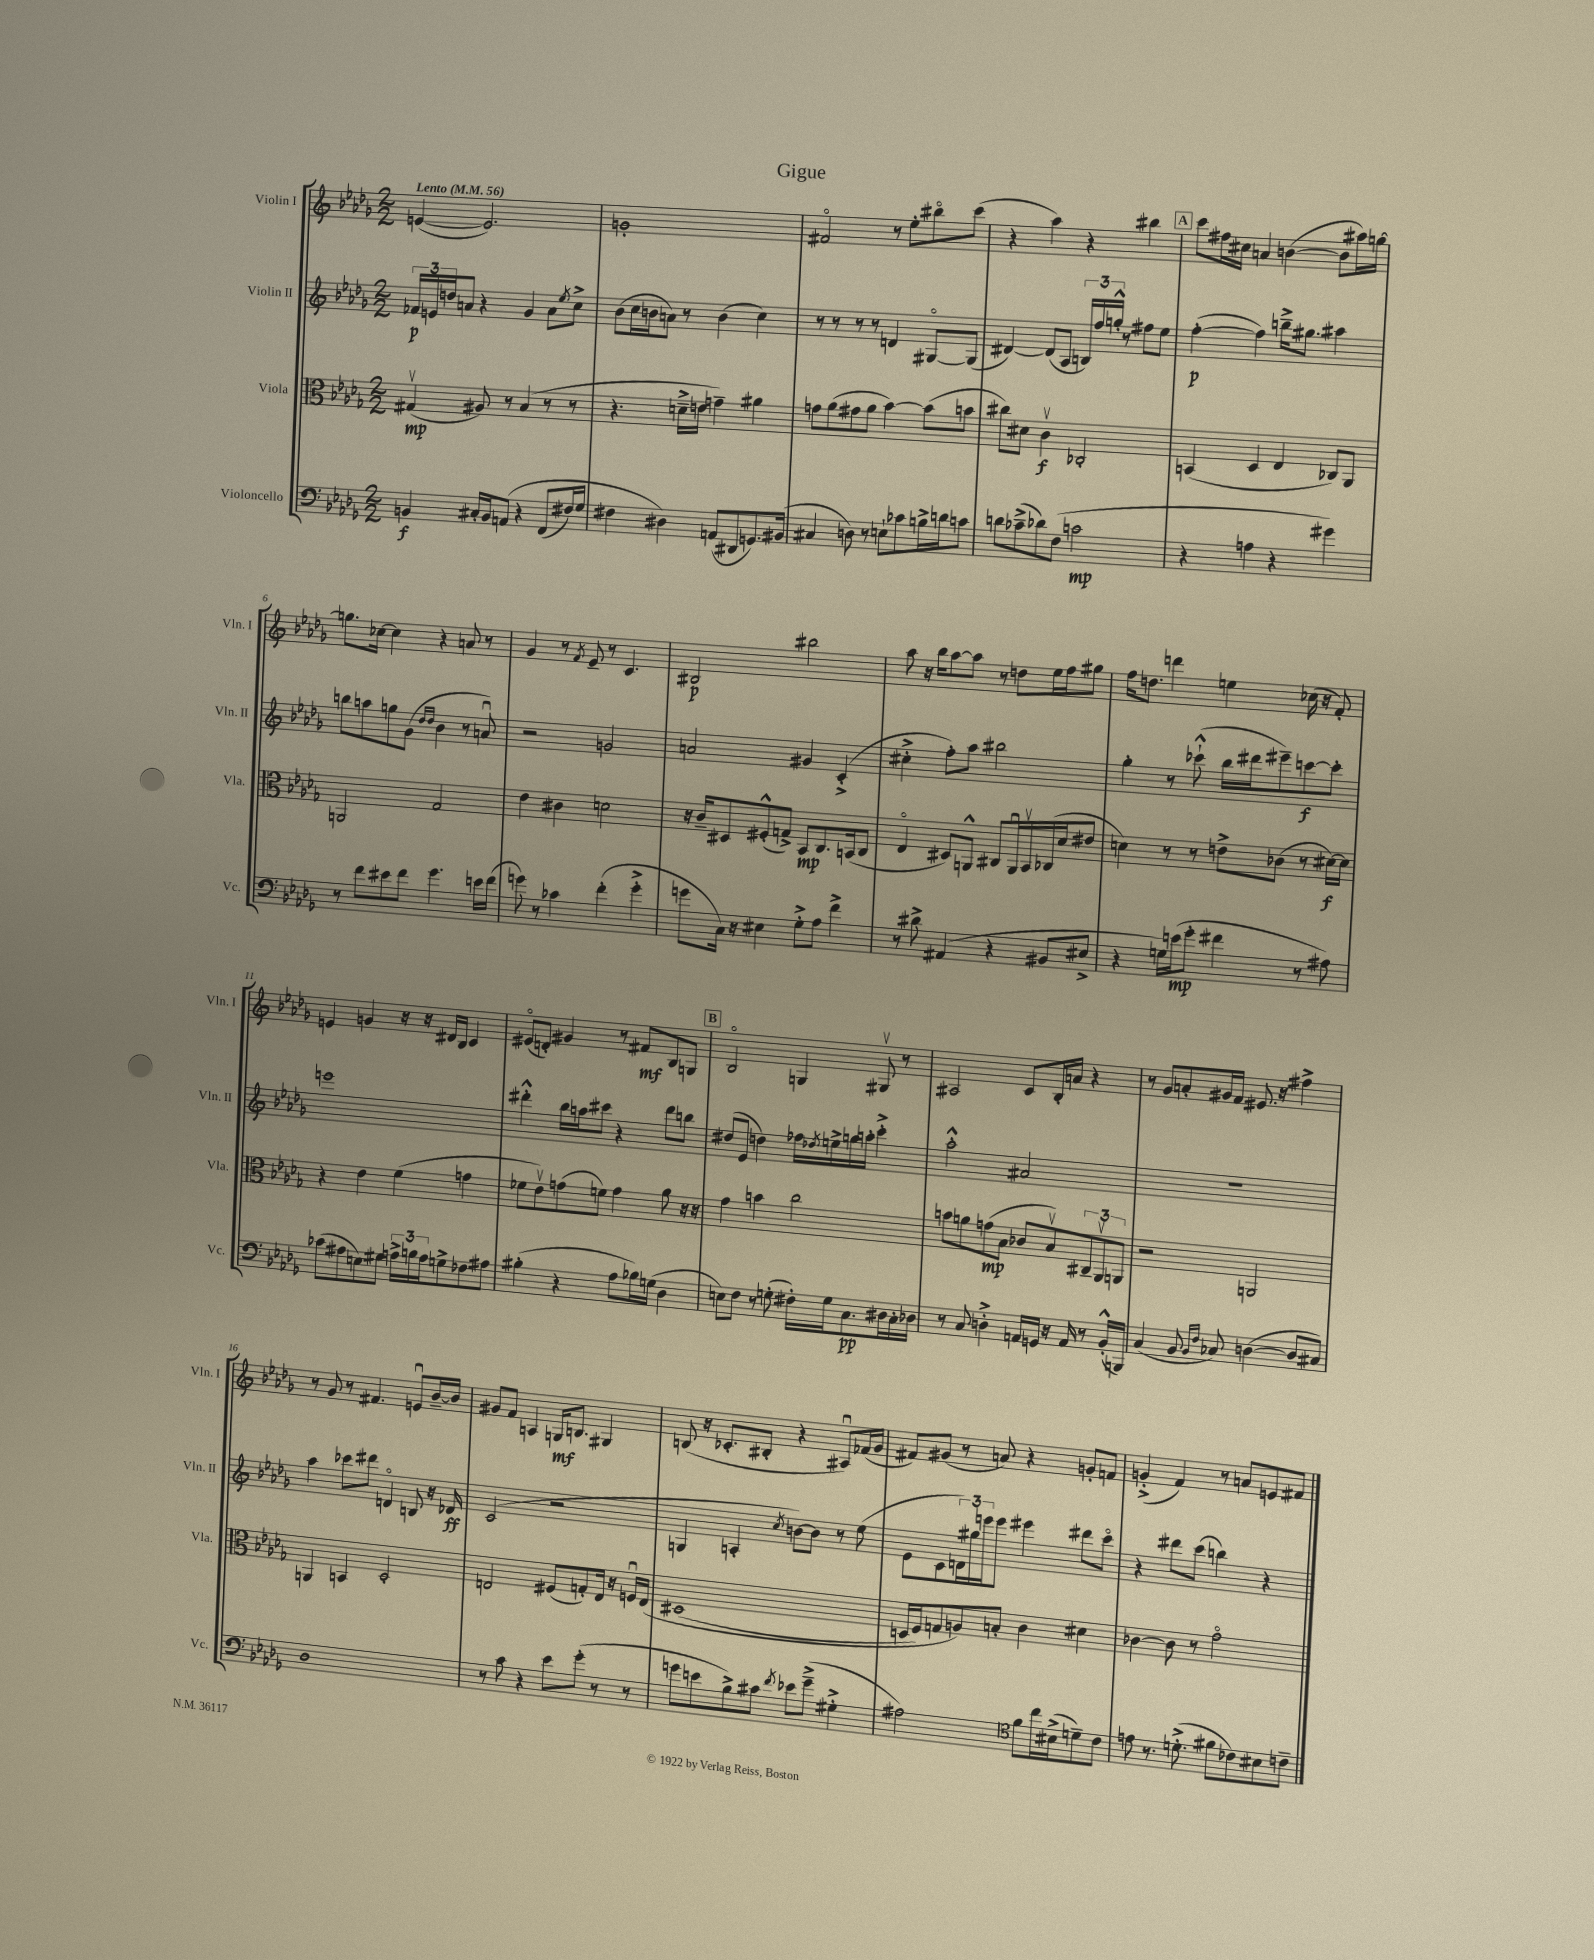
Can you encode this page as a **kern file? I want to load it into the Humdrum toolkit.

**kern	**dynam	**kern	**dynam	**kern	**dynam	**kern	**dynam
*part4	*part4	*part3	*part3	*part2	*part2	*part1	*part1
*staff4	*staff4	*staff3	*staff3	*staff2	*staff2	*staff1	*staff1
*I"Violoncello	*	*I"Viola	*	*I"Violin II	*	*I"Violin I	*
*I'Vc.	*	*I'Vla.	*	*I'Vln. II	*	*I'Vln. I	*
*clefF4	*	*clefC3	*	*clefG2	*	*clefG2	*
*k[b-e-a-d-g-]	*	*k[b-e-a-d-g-]	*	*k[b-e-a-d-g-]	*	*k[b-e-a-d-g-]	*
*M2/2	*	*M2/2	*	*M2/2	*	*M2/2	*
*MM56	*	*MM56	*	*MM56	*	*MM56	*
=1	=1	=1	=1	=1	=1	=1	=1
!	!	!	!	!	!	!LO:TX:a:B:t=Lento	!
4BBn/	f	(4G#Xv/	mp	24f-X/LL	p	([4en/	.
.	.	.	.	24en/	.	.	.
.	.	.	.	24ddn/J	.	.	.
.	.	.	.	8an/J	.	.	.
16C#X'/LL	.	8A#X/)	.	4r	.	2.e/])	.
16BB/J	.	.	.	.	.	.	.
(8AAn/J	.	8r	.	.	.	.	.
4r	.	(4B-/	.	4g-/	.	.	.
(8FF/L	.	8r	.	8a\L	.	.	.
.	.	.	.	8qee-/	.	.	.
16F#X/L)	.	8r	.	8cc^\J	.	.	.
16G-/JJ	.	.	.	.	.	.	.
=2	=2	=2	=2	=2	=2	=2	=2
4F#X\	.	4.r	.	(8b-\L	.	1gn'	.
.	.	.	.	16cc\L	.	.	.
.	.	.	.	16bn\J	.	.	.
4D#X\)	.	.	.	8an\J)	.	.	.
.	.	16dn~^\LL	.	8r	.	.	.
.	.	16en\JJ	.	.	.	.	.
(8AAn/L	.	4gn~\)	.	(4b\	.	.	.
8DD#X/	.	.	.	.	.	.	.
8.GGn/)	.	4a#X\	.	4cc\)	.	.	.
(16BB#X/Jk	.	.	.	.	.	.	.
=3	=3	=3	=3	=3	=3	=3	=3
4C#X/	.	8gn\L	.	8r	.	2f#X/	.
.	.	(8a-\	.	8r	.	.	.
8Dn\)	.	8g#X\	.	8r	.	.	.
8r	.	8a-\J	.	8r	.	.	.
8En`\L	.	[4b-\)	.	4dn/	.	8r	.
8c-X\	.	.	.	.	.	8ee-'\L	.
16Bn^\L	.	(8b-\L]	.	[8G#X/L	.	8bb#X\	.
16dn\J	.	.	.	.	.	.	.
8cn\J	.	8bn\J	.	(8G#/J]	.	(8ccc\J	.
=4	=4	=4	=4	=4	=4	=4	=4
8dn\L	.	8cc#X\L)	.	[4d#X/)	.	4r	.
(8c-X~^\	.	8d#X\J	.	.	.	.	.
8d-X\)	.	4cv\	f	(8d#/L]	.	4aa-\)	.
(8F\J	.	.	.	8A-/J	.	.	.
2cn\	mp	2C-X'/	.	24Bn/LL)	.	4r	.
.	.	.	.	24ff/	.	.	.
.	.	.	.	24ggn'^^/JJ	.	.	.
.	.	.	.	8r	.	.	.
.	.	.	.	8ff#X\L	.	4bb#X\	.
.	.	.	.	8ee-\J	.	.	.
!!LO:REH:place=s1:t=A
=5	=5	=5	=5	=5	=5	=5	=5
4r	.	(4BBn/	.	([4ff'\	p	8ccc\L	.
.	.	.	.	.	.	16ff#X\L	.
.	.	.	.	.	.	16cc#X\JJ	.
4An\	.	4D-/	.	4ff\])	.	4an/	.
4r	.	4E-/	.	16bbn~^\KL	.	([4bn\	.
.	.	.	.	8.gg#X\J	.	.	.
4g#X\)	.	8C-X/L)	.	4aa#X\	.	8b\L]	.
.	.	8AA-/J	.	.	.	16aa#X\L)	.
.	.	.	.	.	.	[16ggn\JJ	.
!!LO:LB:g=z
=6	=6	=6	=6	=6	=6	=6	=6
8r	.	2AAn/	.	8bbn\L	.	8.ggn\L]	.
8f\L	.	.	.	8aan\	.	.	.
.	.	.	.	.	.	[16cc-X\Jk	.
8e#X\	.	.	.	8ggn\	.	4cc-\]	.
8f\J	.	.	.	(8g-\J	.	.	.
.	.	.	.	16qqdd-/LL	.	.	.
.	.	.	.	16qqdd-/JJ	.	.	.
4.g-\	.	2G-/	.	4b-\	.	4r	.
.	.	.	.	8r	.	8an/	.
16en\LL	.	.	.	8anu/)	.	8r	.
(16f\JJ	.	.	.	.	.	.	.
=7	=7	=7	=7	=7	=7	=7	=7
8gn\)	.	4e-\	.	2r	.	4g-/	.
8r	.	.	.	.	.	.	.
4c-X\	.	4c#X\	.	.	.	8r	.
.	.	.	.	.	.	8qf/	.
.	.	.	.	.	.	8e-~/	.
(4f'\	.	2dn\	.	2gn/	.	8r	.
.	.	.	.	.	.	4.c/	.
4g'^\	.	.	.	.	.	.	.
=8	=8	=8	=8	=8	=8	=8	=8
8gn\L	.	16r	.	2an/	.	2B#X/	p
.	.	16c~/KL	.	.	.	.	.
16C\Jk)	.	8D#X/	.	.	.	.	.
16r	.	.	.	.	.	.	.
4E#X\	.	(8F#X'^^/	.	.	.	.	.
.	.	8Gn^/J)	.	.	.	.	.
8G-'^\L	.	8BB-/L	mp	4g#X/	.	2bb#X\	.
8A-\J	.	8.C/	.	.	.	.	.
4f^\	.	.	.	(4c'^/	.	.	.
.	.	(16BBn/k	.	.	.	.	.
.	.	8C/J	.	.	.	.	.
=9	=9	=9	=9	=9	=9	=9	=9
8r	.	4E-/	.	4cc#X'^\	.	8aa-\	.
8d#X^\	.	.	.	.	.	16r	.
.	.	.	.	.	.	16bb-\KL	.
(4AA#X/	.	8D#X/L)	.	8ff'\L)	.	[8aa-\	.
.	.	8AAn^^/J	.	8aa-\J	.	8aa-\J]	.
4r	.	8C#X/L	.	2bb#X\	.	8r	.
.	.	16AAu/L	.	.	.	8ddn\L	.
.	.	16BB-v/	.	.	.	.	.
8BB#X/L	.	(16C-X/	.	.	.	16ee-\L	.
.	.	16d-/J	.	.	.	16ff\J	.
8E#X^/J	.	8e#X/J	.	.	.	8gg#X\J	.
=10	=10	=10	=10	=10	=10	=10	=10
4r	.	4dn\)	.	4gg-'\	.	16ff\KL	.
.	.	.	.	.	.	8.ddn\J	.
16Gn\LL)	.	8r	.	8r	.	4dddn\	.
(16en\J	mp	.	.	.	.	.	.
8g-'\J	.	8r	.	(8ccc-X`^^\	.	.	.
4f#X\	.	8en^\L	.	16bb-\LL	.	4een\	.
.	.	.	.	16ddd#X\J	.	.	.
.	.	(8c-X\J	.	8eee#X~\)	.	.	.
8r	.	8r	.	[8cccn\	f	(16cc-X\	.
.	.	.	.	.	.	16r	.
8A#X\)	.	[16d#X\LL)	f	8ccc'\J]	.	8f'/)	.
.	.	16d#\JJ]	.	.	.	.	.
!!LO:LB:g=z
=11	=11	=11	=11	=11	=11	=11	=11
(8c-X\L	.	4r	.	1eeen	.	4en/	.
8A#X\	.	.	.	.	.	.	.
8En\)	.	4e-\	.	.	.	4gn/	.
8G#X\J	.	.	.	.	.	.	.
24An^\LL	.	(4f\	.	.	.	16r	.
24Bn\	.	.	.	.	.	.	.
.	.	.	.	.	.	16r	.
24A\J	.	.	.	.	.	.	.
8Gn^\	.	.	.	.	.	16d#X/LL	.
.	.	.	.	.	.	16B-/JJ	.
8F-X\	.	4gn\	.	.	.	4c/	.
8A#X\J	.	.	.	.	.	.	.
=12	=12	=12	=12	=12	=12	=12	=12
(4B#X'\	.	8f-X\L	.	4ddd#X'^^\	.	(8e#X/L	.
.	.	8e-v\)	.	.	.	8dn'/J)	.
4r	.	(8gn\	.	16bb-\LL	.	4g#X/	.
.	.	.	.	16aan\J	.	.	.
.	.	8fn\J)	.	8ccc#X\J	.	.	.
8A-\L	.	4g\	.	4r	.	8r	.
16B-X\L)	.	.	.	.	.	8f#X/L	mf
(16Gn\JJ	.	.	.	.	.	.	.
4D-\	.	8a-\	.	8ddd#\L	.	8B-/	.
.	.	16r	.	8bbn\J	.	8Gn/J	.
.	.	16r	.	.	.	.	.
!!LO:REH:place=s1:t=B
=13	=13	=13	=13	=13	=13	=13	=13
8En\L)	.	4g-\	.	(8dd#X/L	.	2B-/	.
8F\J	.	.	.	8e-/J	.	.	.
8r	.	4bn\	.	4ddn\)	.	.	.
(8Gn'\	.	.	.	.	.	.	.
16F#X'\LL)	.	2cc\	.	16ff-X\LL	.	4Gn/	.
.	.	.	.	8qdd-X/	.	.	.
16G\J	.	.	.	16een^\	.	.	.
8.C\	pp	.	.	16ggn\	.	.	.
.	.	.	.	16aan'\JJ	.	.	.
.	.	.	.	4ccc'^\	.	8G#Xv/	.
16D#X\L	.	.	.	.	.	.	.
16C'\	.	.	.	.	.	8r	.
16D-X\JJ	.	.	.	.	.	.	.
=14	=14	=14	=14	=14	=14	=14	=14
8r	.	8bn\L	.	2aa-'^^\	.	2A#X/	.
8C/	.	8an\	.	.	.	.	.
4Dn'^\	.	(8gn\	mp	.	.	.	.
.	.	8B-\J	.	.	.	.	.
16AAn/LL	.	8c-X/L	.	2a#X/	.	8c/L	.
16GGn/JJ	.	.	.	.	.	.	.
16r	.	8B-v/)	.	.	.	16B-'/L	.
16AA/	.	.	.	.	.	16an/JJ	.
8r	.	12C#X~/	.	.	.	4r	.
.	.	12AA-v/	.	.	.	.	.
(16BB-'^^/LL	.	.	.	.	.	.	.
.	.	12AAn/J	.	.	.	.	.
16BBBn/JJ)	.	.	.	.	.	.	.
=15	=15	=15	=15	=15	=15	=15	=15
(4C/	.	2r	.	1r	.	8r	.
.	.	.	.	.	.	8g-/L	.
8BB-/	.	.	.	.	.	8an'/	.
16qqBB-/LL	.	.	.	.	.	.	.
16qqF/JJ	.	.	.	.	.	.	.
8C-X/)	.	.	.	.	.	16g#X/L	.
.	.	.	.	.	.	16f/JJ	.
([4Dn\	.	2AAn/	.	.	.	8.e#X/	.
.	.	.	.	.	.	16r	.
8D/L]	.	.	.	.	.	4ff#X^\	.
8C#X/J)	.	.	.	.	.	.	.
!!LO:LB:g=z
=16	=16	=16	=16	=16	=16	=16	=16
1D-	.	4AAn/	.	4aa-\	.	8r	.
.	.	.	.	.	.	8g-/	.
.	.	4BBn/	.	8ccc-X\L	.	8r	.
.	.	.	.	8ddd#X\J	.	4.f#X/	.
.	.	2D-'/	.	4dn/	.	.	.
.	.	.	.	8Bn/	.	8enu/L	.
.	.	.	.	16r	.	[16b-~/L	.
.	.	.	.	16d-X/	ff	16b-/JJ]	.
=17	=17	=17	=17	=17	=17	=17	=17
8r	.	2En/	.	(2c/	.	8g#X/L	.
8c\	.	.	.	.	.	8f/J	.
4r	.	.	.	.	.	4An/	.
8e-\L	.	(8F#X/L	.	2r	.	16Gn/KL	mf
.	.	.	.	.	.	8.Bn/J	.
(8g-'\J	.	8Gn'/)	.	.	.	.	.
8r	.	16E/Jk	.	.	.	4G#X/	.
.	.	16r	.	.	.	.	.
8r	.	16Fnu/LL	.	.	.	.	.
.	.	(16E/JJ	.	.	.	.	.
=18	=18	=18	=18	=18	=18	=18	=18
8gn\L	.	(1D#X	.	4Gn/	.	(8Bn/	.
8en\	.	.	.	.	.	16r	.
.	.	.	.	.	.	8.c-X'/L	.
8B-^\)	.	.	.	4An'/	.	.	.
8c#X\J	.	.	.	.	.	8B#X'/J	.
8qf/	.	.	.	8qcc/	.	.	.
8e-X\L	.	.	.	[8bn\L)	.	4r	.
(8g~^\J	.	.	.	8b\J]	.	.	.
4G#X'^\	.	.	.	8r	.	8A#Xu/L)	.
.	.	.	.	(8ee-\	.	(16f-X/L	.
.	.	.	.	.	.	16g-/JJ	.
=19	=19	=19	=19	=19	=19	=19	=19
2A#X\)	.	16Dn/LL	.	8e-\L	.	8f#X/L)	.
.	.	16F/J)	.	.	.	.	.
.	.	8Gn/	.	8c\	.	(8g#X/J	.
.	.	8An/)	.	24dn\L)	.	8r	.
.	.	.	.	24gg#X\	.	.	.
.	.	.	.	24eeen\J	.	.	.
.	.	8Bn'/J	.	8eee\J	.	8an/)	.
*clefC4	*	*	*	*	*	*	*
8f\L	.	4c\	.	4eee#X\	.	4r	.
16cc\L	.	.	.	.	.	.	.
(16B#X^\J	.	.	.	.	.	.	.
8dn~\)	.	4d#X\	.	8ddd#X\L	.	8gn'/L	.
8c\J	.	.	.	8ccc\J	.	8fn/J	.
=20	=20	=20	=20	=20	=20	=20	=20
8en\	.	[4c-X\	.	4r	.	(4gn'^/	.
8.r	.	.	.	.	.	.	.
.	.	8c-\]	.	8ddd#X\L	.	4f/)	.
(8.dn'^\	.	.	.	.	.	.	.
.	.	8r	.	(8ccc\J	.	.	.
8f#X\L	.	2g-\	.	4bbn\)	.	8r	.
8c-X\)	.	.	.	.	.	8an/L	.
8B#X\	.	.	.	4r	.	8en/	.
8cn~\J	.	.	.	.	.	8f#X/J	.
==	==	==	==	==	==	==	==
*-	*-	*-	*-	*-	*-	*-	*-
